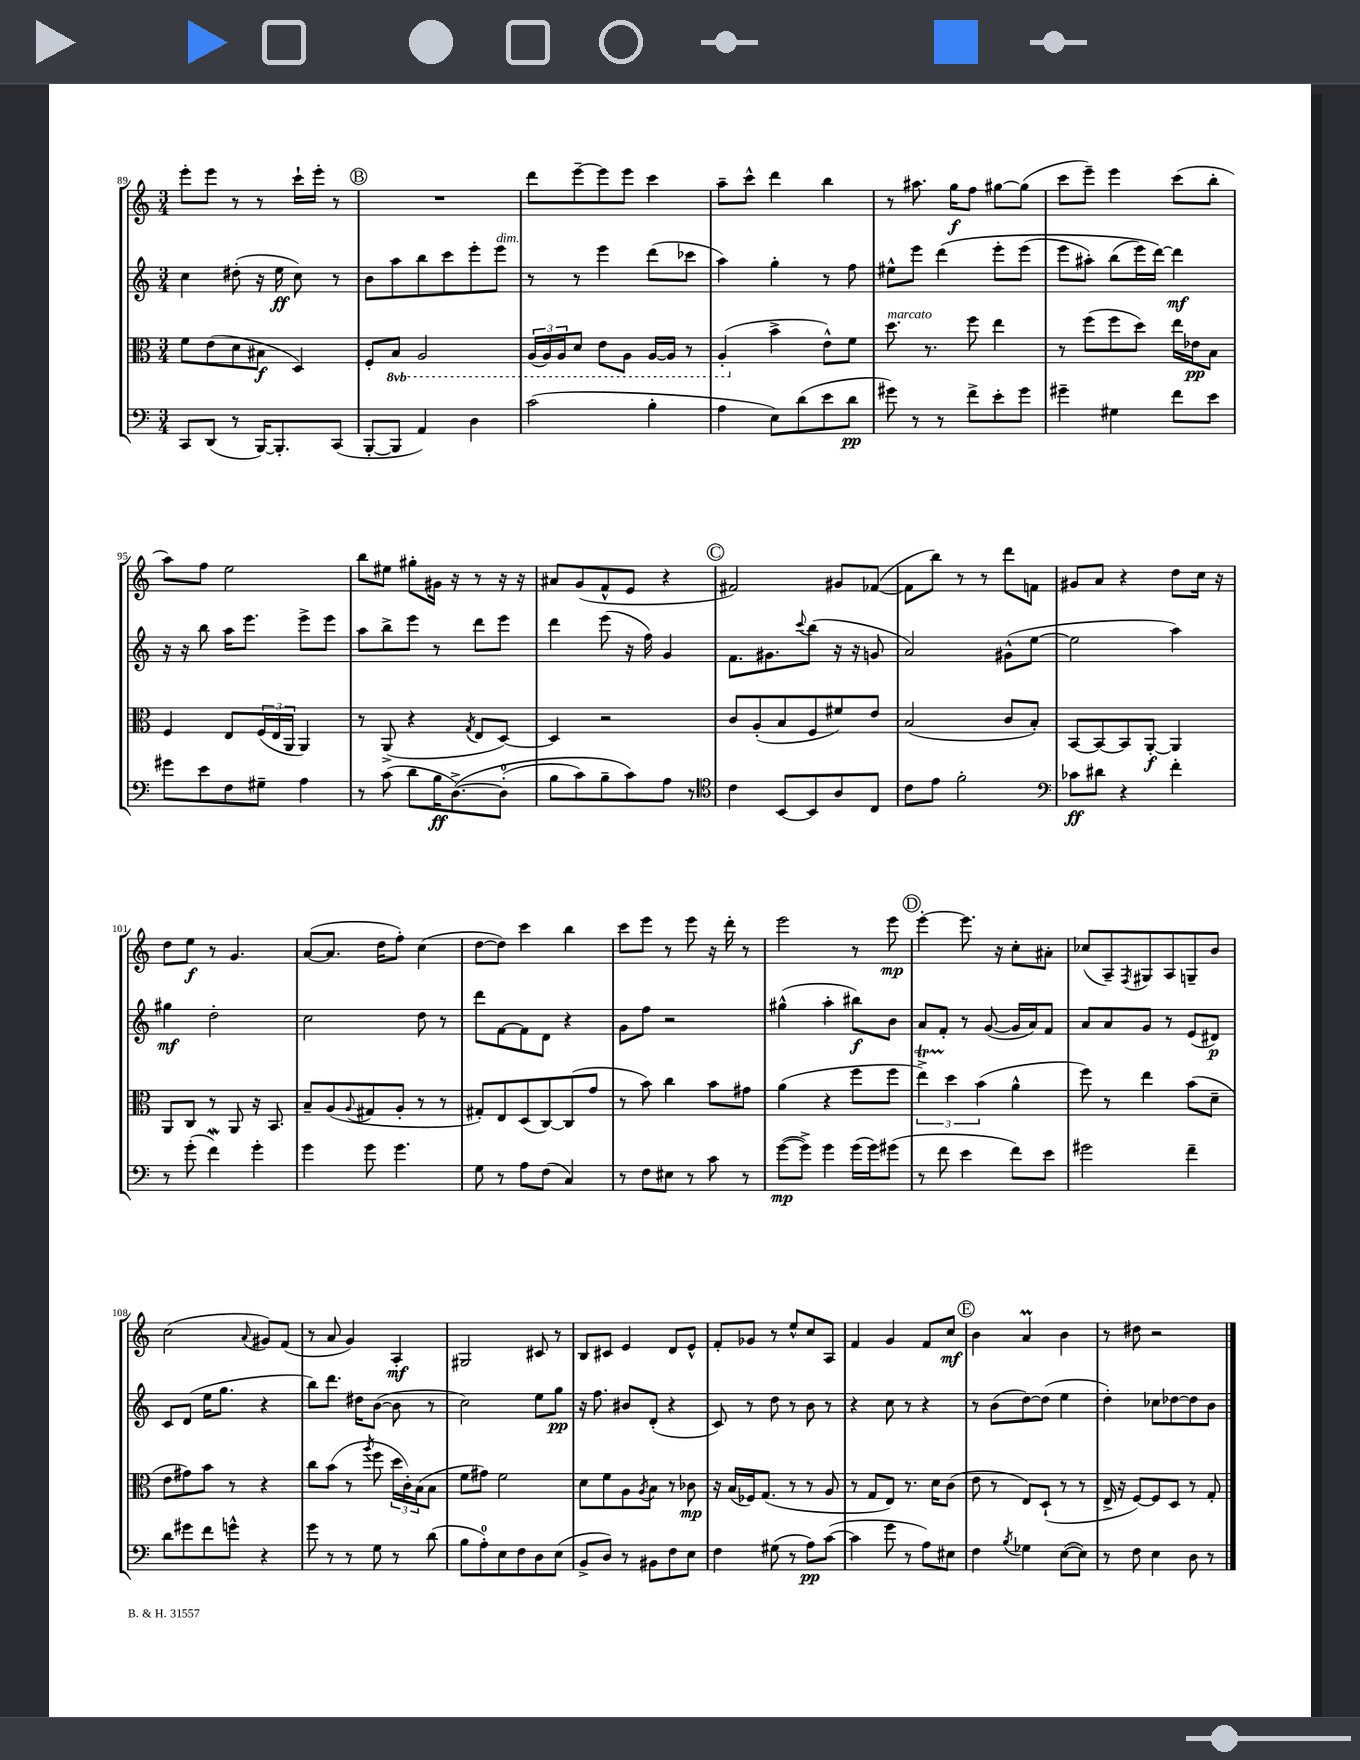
<<
\new StaffGroup <<
\new Staff = "s0" {
    \clef treble \key c \major \numericTimeSignature \time 3/4
    e'''8-. e'''8 r8 r8 c'''16-! e'''16-. r8 |
    \mark \markup { \circle "B" } R2. |
    d'''8 e'''8~-- e'''8 e'''8 c'''4 |
    a''8-- c'''8-^ d'''4 b''4 |
    r8 ais''8. g''16\f f''8 gis''8~ gis''8( |
    c'''8 e'''8--) e'''4 c'''8( b''8-. |
    a''8) f''8 e''2 |
    b''8 eis''8 gis''8-. gis'16 r16 r8 r16 r16 |
    ais'8 g'8( f'8-^ e'8 r4 |
    \mark \markup { \circle "C" } fis'2) gis'8 fes'8~( |
    fes'8 b''8) r8 r8 d'''8 f'8 |
    gis'8 a'8 r4 d''8 c''16 r16 |
    d''8 e''8\f r8 g'4. |
    a'8~( a'8. d''16 f''8-.) c''4( |
    d''8~ d''8) c'''4 b''4 |
    c'''8 e'''8 r8 e'''8 r16 d'''16-. r8 |
    e'''2 r8 e'''8\mp |
    \mark \markup { \circle "D" } e'''4~-. e'''8. r16 c''8-. ais'8-. |
    ces''8( a8--) \acciaccatura { f8 } gis8 a8 g8-- b'8 |
    c''2( \appoggiatura { a'8 } gis'8) f'8( |
    r8 a'8 g'4) a4-.\mf |
    gis2 cis'8 r8 |
    b8 cis'8 e'4 d'8 e'8-^ |
    f'8-. ges'8 r8 e''8-^ c''8 a8 |
    f'4 g'4 f'8 c''8\mf |
    \mark \markup { \circle "E" } b'4 a'4\prall b'4 |
    r8 dis''8 r2 \bar "|." |
}
\new Staff = "s1" {
    \clef treble \key c \major \numericTimeSignature \time 3/4
    c''4 dis''8-.( r16 e''16\ff c''8) r8 |
    \mark \markup { \circle "B" } b'8 a''8 b''8 c'''8 e'''8-. e'''8^\markup { \italic "dim." } |
    r8 r8 e'''4 d'''8( ces'''8 |
    a''4) g''4-. r8 f''8 |
    eis''8-^ e'''8 d'''4\( e'''8-. e'''8( |
    e'''8 ais''8-.) b''8( e'''16) d'''16~\) d'''4\mf |
    r16 r16 b''8 a''16 e'''8. e'''8-> e'''8 |
    a''8 b''8-> e'''8 r8 d'''8 e'''8 |
    d'''4 e'''8( r16 f''16) g'4 |
    \mark \markup { \circle "C" } f'8. gis'8. \appoggiatura { c'''8 } b''8( r16 r16 g'8 |
    a'2) gis'8-^( e''8~ |
    e''2 a''4) |
    gis''4\mf d''2-. |
    c''2 d''8 r8 |
    d'''8 f'8~ f'8 d'8 r4 |
    g'8 f''8 r2 |
    gis''4-^( a''4-. bis''8\f) b'8 |
    \mark \markup { \circle "D" } a'8 f'8-. r8 g'8~( g'16 a'16) f'8 |
    a'8 a'8 g'8 r8 e'8( dis'8\p) |
    c'8 d'8( e''16 g''8. r4 |
    b''8) d'''8. dis''16 b'8~( b'8 r8 |
    c''2) e''8 g''8\pp |
    r16 f''8. bis'8 d'8-.( r4 |
    c'8) r8 d''8 r8 b'8 r8 |
    r4 c''8 r8 r4 |
    \mark \markup { \circle "E" } r8 b'8( d''8~) d''8( e''4 |
    d''4-.) ces''8 des''8~ des''8 b'8 \bar "|." |
}
\new Staff = "s2" {
    \clef alto \key c \major \numericTimeSignature \time 3/4 \set Staff.ottavationMarkups = #ottavation-simple-ordinals
    f'8 e'8( d'8 bis8\f d4) |
    \mark \markup { \circle "B" } f8-. \ottava #-1 b,8 a,2 |
    \tuplet 3/2 { a,16( a,16) a,16 } d8 e8 a,8 a,16~ a,16 r8 |
    a,4-.( \ottava #0 b'4-> e'8-^) f'8 |
    d''8.^\markup { \italic "marcato" } r8. f''8 e''4 |
    r8 f''8( f''8 d''8) e''16 ees'16\pp b8 |
    f4 e8 \tuplet 3/2 { f16( e16 a,16 } a,4) |
    r8 a,8->( r4 \acciaccatura { g8 } e8 d8~) |
    d4 r2 |
    \mark \markup { \circle "C" } c'8 a8-.( b8 f8 fis'8) e'8 |
    b2( c'8 b8-.) |
    b,8~ b,8~ b,8 a,8~-.\f a,4 |
    a,8 c8 r8 a,8 r16 b,8. |
    b8-- a8( \appoggiatura { a8 } gis8 a8-. r8 r8 |
    gis8-.) e8 d8( c8~) c8( g'8 |
    r8 b'8) c''4 b'8 gis'8 |
    a'4( r4 f''8 f''8 |
    \mark \markup { \circle "D" } \tuplet 3/2 { e''4->\startTrillSpan) d''4\stopTrillSpan b'4( } a'4-^ |
    f''8) r8 e''4 b'8( d'8-- |
    e'8 gis'8) b'8 r8 r4 |
    c''8 b'8( r8 \acciaccatura { a''8 } f''8 \tuplet 3/2 { d''16 c'16-.) b16( } b8 |
    f'8 gis'8) f'2 |
    d'8 f'8 a8 \acciaccatura { a8 } b8 r8 ces'8\mp |
    r16 b16( fes16) g8.( r8 r8 a8 |
    r8 g8 e8) r8. d'16 c'8( |
    \mark \markup { \circle "E" } e'8 r8 e8) d8-!( r8 r8 |
    e16-> r16 f8~) f8 d8 r8 g8-. \bar "|." |
}
\new Staff = "s3" {
    \clef bass \key c \major \numericTimeSignature \time 3/4
    c,8 d,8( r8 b,,16~) b,,8.-. c,8( |
    \mark \markup { \circle "B" } b,,8~-. b,,8 a,4) d4 |
    c'2( b4-. |
    a4 e8) d'8( e'8 d'8\pp |
    gis'8) r8 r8 f'8-> e'8-. gis'8 |
    gis'4-- gis4 f'8 e'8 |
    gis'8 e'8 f8 gis8-- a4 |
    r8 c'8( d'8 b16\ff d8.~->)\( d8-0-.( |
    b8 c'8) b8-- c'8\) a8 r8 |
    \mark \markup { \circle "C" } \clef tenor c'4 b,8~ b,8 a8 c8 |
    c'8 e'8 f'2-. |
    \clef bass ces'8\ff dis'8 r4 f'4-. |
    r8 g'8-.( f'4\mordent) g'4-. |
    g'4 g'8 g'4. |
    g8 r8 a8 f8( c4) |
    r8 f8 eis8 r8 c'8 r8 |
    g'8~\mp( g'8->) g'4 g'16( g'16) gis'8( |
    \mark \markup { \circle "D" } r8 f'8 e'4 f'8) e'8 |
    gis'2 f'4-- |
    d'8 gis'8 f'8 g'8-^ r4 |
    g'8 r8 r8 g8 r8 d'8( |
    b8 a8-0-.) e8 f8 d8 e8( |
    b,8-> d8) r8 bis,8 f8 e8 |
    f4 gis8( r8 a8\pp) c'8~( |
    c'4 g'8 r8 a8) eis8 |
    \mark \markup { \circle "E" } f4 \acciaccatura { b8 } ges4 e8~( e8) |
    r8 f8 e4 d8 r8 \bar "|." |
}
>>
>>
\layout { \context { \Score currentBarNumber = #89 } }
